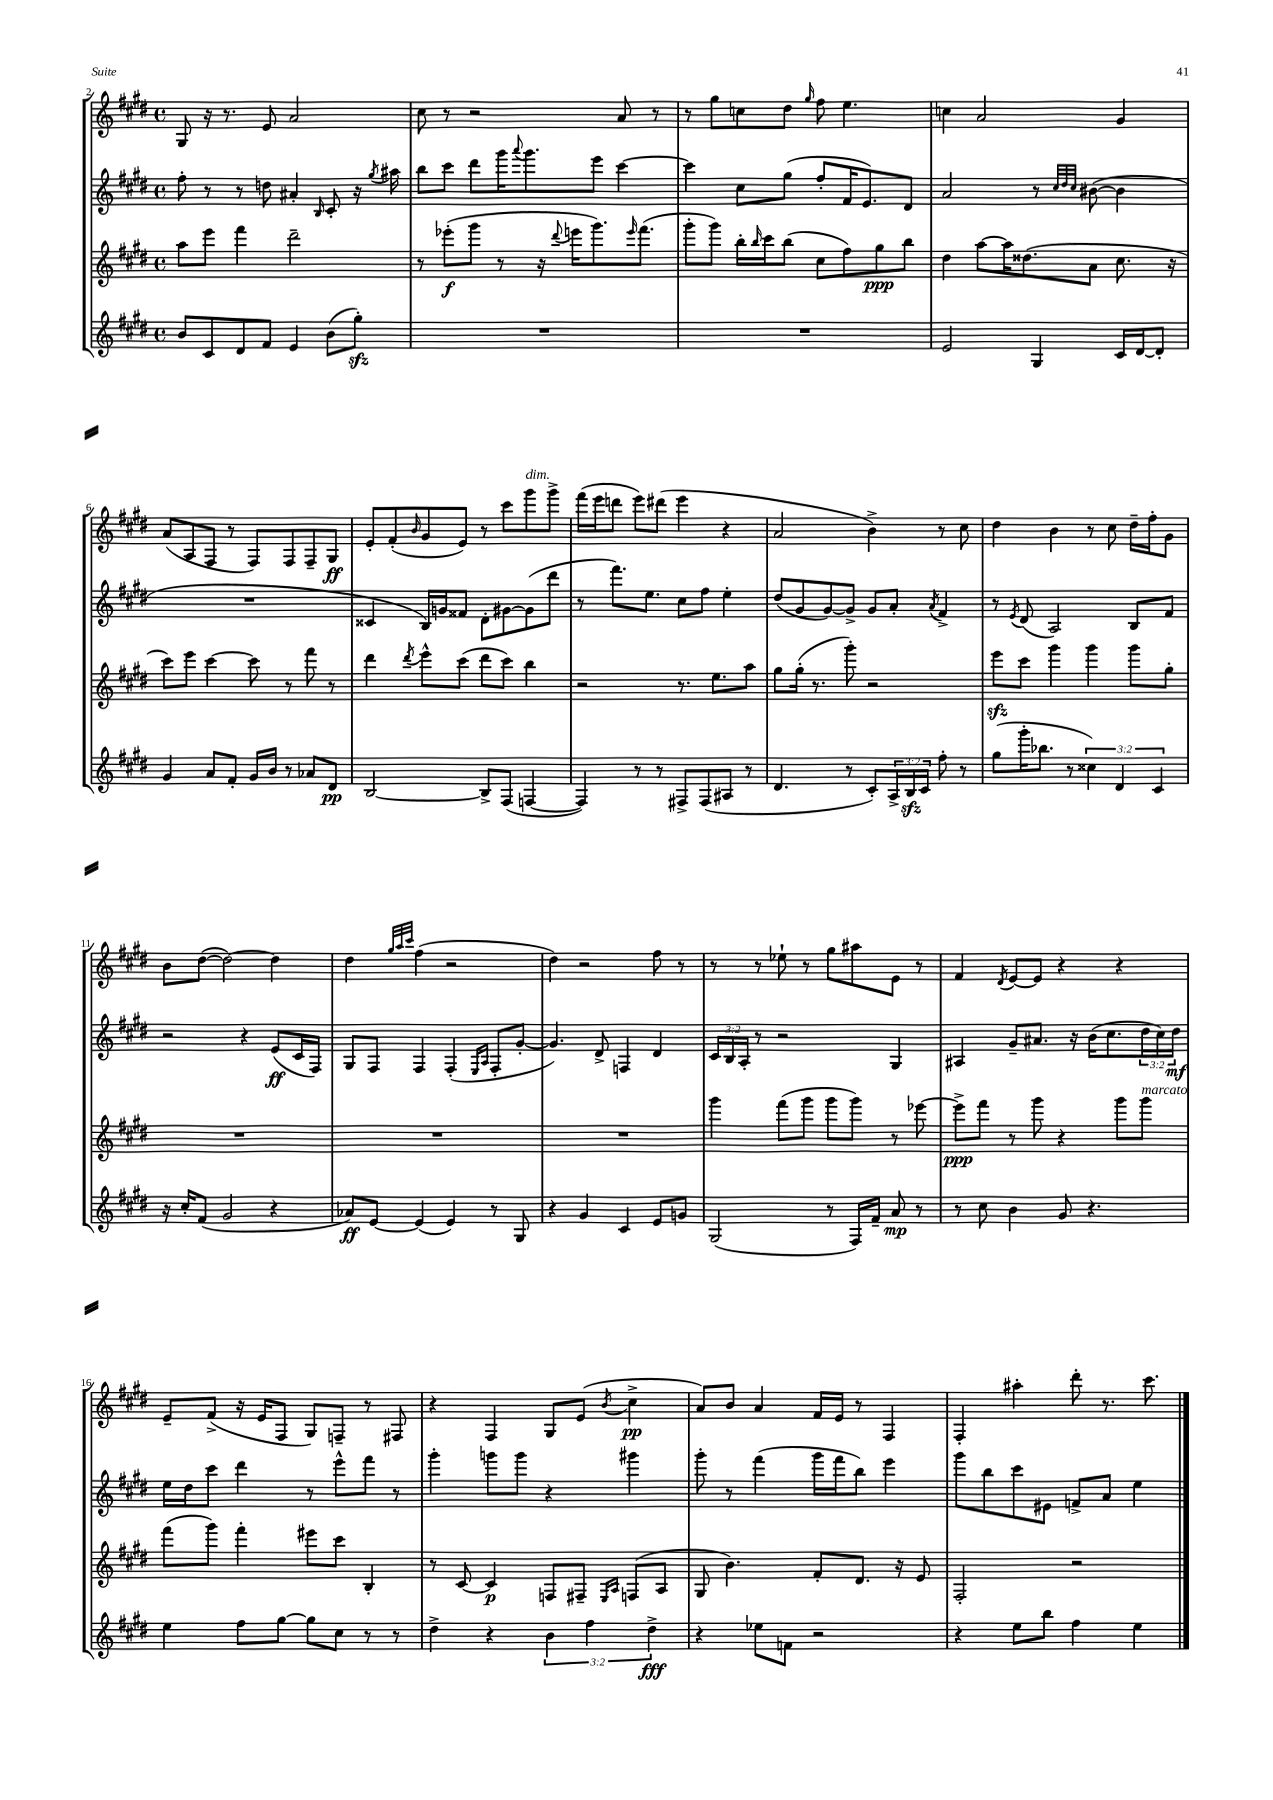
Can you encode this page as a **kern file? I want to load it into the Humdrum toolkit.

**kern	**kern	**kern	**kern
*staff4	*staff3	*staff2	*staff1
*clefG2	*clefG2	*clefG2	*clefG2
*k[f#c#g#d#]	*k[f#c#g#d#]	*k[f#c#g#d#]	*k[f#c#g#d#]
*M4/4	*M4/4	*M4/4	*M4/4
*met(c)	*met(c)	*met(c)	*met(c)
8b	8aa	8ff#'	8G#
8c#	8eee	8r	16r
.	.	.	8.r
8d#	4fff#	8r	.
8f#	.	8dd	8e
4e	2ddd#~	4a#'	2a
.	.	16qqB	.
(8b	.	8c#'	.
8gg#')	.	16r	.
.	.	8qgg#	.
.	.	16aa#	.
=	=	=	=
1r	8r	8bb	8cc#
.	(8eee-'	8ccc#	8r
.	8ggg#	8ddd#	2r
.	8r	16ggg#	.
.	.	8qqaaa	.
.	.	8.ggg#	.
.	16r	.	.
.	8qqddd#	.	.
.	16eee	.	.
.	8.ggg#)	8eee	.
.	.	[4ccc#	8a
.	16qqeee	.	.
.	(8.fff#	.	.
.	.	.	8r
=	=	=	=
1r	8ggg#'	4ccc#]	8r
.	8ggg#)	.	8gg#
.	16bb'	8cc#	8cc
.	16qqbb	.	.
.	16ccc#	.	.
.	(8bb	(8gg#	8dd#
.	.	.	16qqgg#
.	8cc#	8ff#'	8ff#
.	8ff#)	16f#	4.ee
.	.	8.e)	.
.	8gg#	.	.
.	8bb	8d#	.
=	=	=	=
2e	4dd#	2a	4cc
.	[8aa	.	2a
.	16aa]	.	.
.	(8.dd##	.	.
4G#	.	8r	.
.	.	32qqcc#	.
.	.	32qqdd#	.
.	.	32qqcc#	.
.	8a	([8b#	.
16c#	8.cc#	4b#]	4g#
[16d#	.	.	.
8d#']	.	.	.
.	16r	.	.
=	=	=	=
4g#	8ccc#)	1r	(8a
.	8eee	.	8A
8a	[4ccc#	.	8F#
8f#'	.	.	8r
16g#	8ccc#]	.	8F#)
16b	.	.	.
8r	8r	.	8F#
8a-	8fff#	.	8F#~
8d#	8r	.	8G#
=	=	=	=
[2B	4ddd#	4c##	8e'
.	.	.	(8f#'
.	8qddd#	.	16qqb
.	8eee^^	16B)	8g#
.	.	16g	.
.	(8ccc#	8f##	8e)
8B^]	8ddd#	8d#'	8r
(8F#	8ccc#)	[8g#	8ccc#
[4F	4bb	(8g#]	8ggg#
.	.	8ddd#	8ggg#^
=	=	=	=
4F])	2r	8r	(16fff#
.	.	.	16eee
.	.	8.fff#)	8ddd
8r	.	.	8eee)
.	.	8.ee	.
8r	.	.	(8ddd#
8F#^	8.r	8cc#	4eee
(8F#	.	8ff#	.
.	8.ee	.	.
8A#	.	4ee'	4r
8r	8aa	.	.
=	=	=	=
4.d#	8gg#	(8dd#	2a
.	(16gg#'	8g#	.
.	8.r	.	.
.	.	[8g#)	.
8r	8ggg#')	8g#^]	.
8c#')	2r	8g#	4b^)
24A^	.	8a'	.
24B	.	.	.
24c#	.	.	.
.	.	8qa	.
8ff#'	.	4f#^	8r
8r	.	.	8cc#
=	=	=	=
(8gg#	8eee	8r	4dd#
.	.	8qe	.
16ggg#'	8ccc#	(8d#	.
8.bb-	.	.	.
.	4ggg#	2A)	4b
8r	.	.	.
6cc##)	4ggg#	.	8r
.	.	.	8cc#
6d#	.	.	.
.	8ggg#	8B	16dd#~
.	.	.	16ff#'
6c#	.	.	.
.	8gg#'	8f#	8g#
=	=	=	=
16r	1r	2r	8b
16cc#'	.	.	.
(8f#	.	.	([8dd#
2g#	.	.	2dd#_)
.	.	4r	.
4r	.	(8e	4dd#]
.	.	16c#	.
.	.	16F#)	.
=	=	=	=
8a-)	1r	8G#	4dd#
[8e	.	8F#	.
.	.	.	32qqgg#
.	.	.	32qqaa
.	.	.	32qqccc#
(4e]	.	4F#	(4ff#
4e)	.	(4F#'	2r
.	.	16qqE	.
.	.	16qqA	.
8r	.	8F#'	.
8G#	.	[8g#'	.
=	=	=	=
4r	1r	4.g#])	4dd#)
4g#	.	.	2r
.	.	8d#^	.
4c#	.	4F	.
8e	.	4d#	8ff#
8g	.	.	8r
=	=	=	=
(2G#	4ggg#	24c#	8r
.	.	24B	.
.	.	24A'	.
.	.	8r	8r
.	(8fff#	2r	8ee-`
.	8ggg#	.	8r
8r	8ggg#	.	8gg#
16F#)	8ggg#)	.	8aa#
16f#~	.	.	.
8a	8r	4G#	8e
8r	[8eee-	.	8r
=	=	=	=
8r	8eee-^]	4A#	4f#
8cc#	8fff#	.	.
.	.	.	8qd#
4b	8r	8g#~	[8e
.	8ggg#	8.a#	8e]
8g#	4r	.	4r
.	.	16r	.
4.r	.	(16b	.
.	.	8.cc#	.
.	8ggg#	.	4r
.	8ggg#	24dd#	.
.	.	24cc#)	.
.	.	24dd#	.
=	=	=	=
4ee	(8fff#	16ee	8e~
.	.	16dd#	.
.	8ggg#)	8ccc#	(8f#^
8ff#	4fff#'	4ddd#	16r
.	.	.	16e
[8gg#	.	.	8F#
8gg#]	8eee#	8r	8G#)
8cc#	8ccc#	8eee^^	8F~
8r	4B'	8fff#	8r
8r	.	8r	8F#
=	=	=	=
4dd#^	8r	4ggg#'	4r
.	[8c#	.	.
4r	4c#]	8ggg	4F#
.	.	8ggg	.
6b	8F	4r	8G#
.	8F#~	.	(8e
6ff#	.	.	.
.	16qqE	.	.
.	16qqA	.	8qb
.	(8F	4ggg#	4cc#^
6dd#^	.	.	.
.	8A	.	.
=	=	=	=
4r	8G#	8ggg#'	8a)
.	4.b)	8r	8b
8ee-	.	(4fff#	4a
8f	.	.	.
2r	8f#'	16ggg#	16f#
.	.	16fff#	16e
.	8.d#	8bb)	8r
.	.	4eee	4F#
.	16r	.	.
.	8e	.	.
=	=	=	=
4r	2F#'	8ggg#	4F#'
.	.	8bb	.
8ee	.	8ccc#	4aa#'
8bb	.	8e#	.
4ff#	2r	8f^	8ddd#'
.	.	8a	8.r
4ee	.	4ee	.
.	.	.	8.ccc#
==	==	==	==
*-	*-	*-	*-
